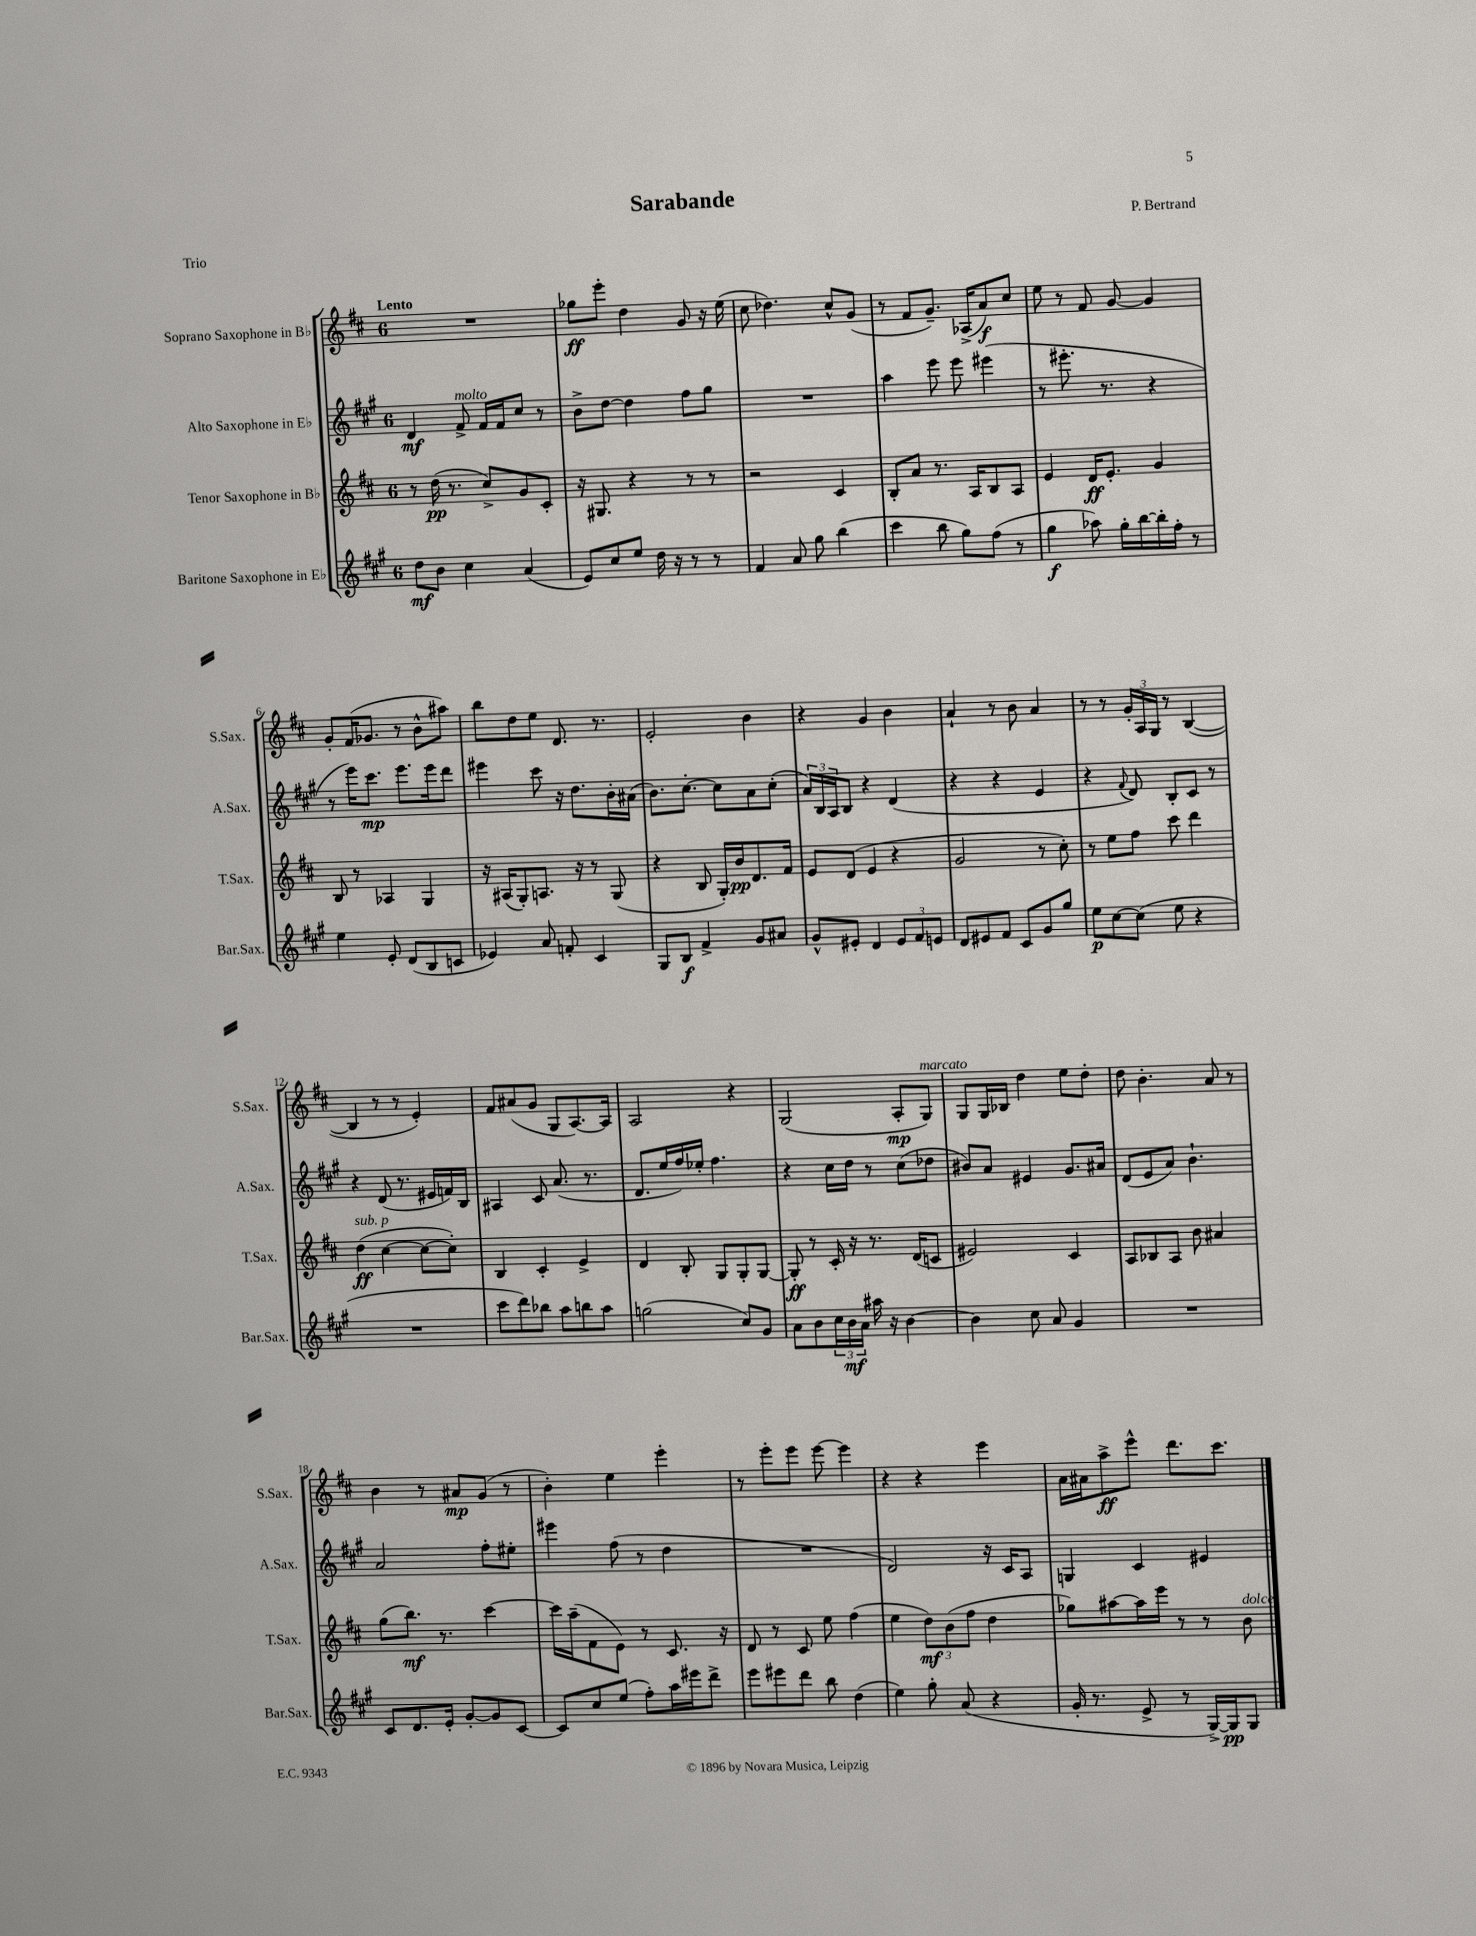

**kern	**kern	**kern	**kern
*staff4	*staff3	*staff2	*staff1
*clefG2	*clefG2	*clefG2	*clefG2
*k[f#c#g#]	*k[f#c#]	*k[f#c#g#]	*k[f#c#]
*M6/8	*M6/8	*M6/8	*M6/8
8dd	8r	4d	2.r
8b	(16dd	.	.
.	8.r	.	.
4cc#	.	8f#^	.
.	8cc#^)	16f#	.
.	.	16f#	.
(4a	8g	8cc#	.
.	8c#'	8r	.
=	=	=	=
8e)	16r	8b^	8gg-
.	8.G#	.	.
8cc#	.	[8dd	8eee'
8ee	4r	4dd]	4dd
16dd	.	.	.
16r	.	.	.
8r	8r	8ff#	8g
8r	8r	8gg#	16r
.	.	.	(16ee
=	=	=	=
4f#	2r	2.r	8cc#
.	.	.	4.dd-)
8a	.	.	.
8gg#	.	.	.
(4bb	4c#	.	8cc#^^
.	.	.	(8g
=	=	=	=
4ccc#	8B'	4aa	8r
.	8a	.	8f#
8bb	8.r	8eee	8.g~)
8gg#)	.	8eee	.
.	16A	.	(16A-^
(8ff#	8B	(4eee#	8a)
8r	8A	.	8cc#
=	=	=	=
4gg#	4e	8r	8ee
.	.	8.eee#'	8r
8aa-)	16d	.	8f#
.	8.e'	8.r	.
16gg#'	.	.	[8g
[16bb	.	.	.
16bb']	4g	4r	4g]
16ff#'	.	.	.
8r	.	.	.
=	=	=	=
4ee	8B	8r	8g'
.	8r	16eee)	(16f#
.	.	8.ccc#	8.g-
8e'	4A-	.	.
(8d	.	8.eee	8r
8B	4G	.	8b^^
.	.	16eee	.
8c	.	8ddd	8aa#)
=	=	=	=
4e-)	16r	4eee#	8bb
.	(16A#	.	.
.	8G')	.	8dd
8a	8.A	8ccc#	8ee
8f'	.	16r	8.d
.	16r	8.dd	.
4c#	8r	.	.
.	.	.	8.r
.	(8G	16b'	.
.	.	(16a#	.
=	=	=	=
8G#	4r	8.b)	2e'
8B	.	.	.
.	.	[8.cc#'	.
4f#^	8B	.	.
.	16G')	8cc#]	.
.	16b	.	.
8g#	8.d	8a	4b
8a#	.	(8cc#'	.
.	16f#	.	.
=	=	=	=
8g#^^	8e	24a)	4r
.	.	24B	.
.	.	24A	.
8e#'	(8d	8B	.
4d	4e	4r	4g
12e#	4r	(4d	4b
12f#	.	.	.
12e	.	.	.
=	=	=	=
8d	2g	4r	4a`
8e#	.	.	.
8f#	.	4r	8r
8c#	.	.	8b
8g#	8r	4e	4a
8gg#	8cc#')	.	.
=	=	=	=
8ee	8r	4r	8r
[8cc#	8ee	.	8r
.	.	8qqf#	.
(8cc#]	8ff#	8d)	24g'
.	.	.	24A
.	.	.	24G
8ee	8ccc#	8B'	8r
4r	4ddd	8c#	([4B
.	.	8r	.
=	=	=	=
2.r	(4dd	4r	4B]
.	[4cc#	(8d	8r
.	.	8.r	8r
.	8cc#_	.	4e')
.	.	16e#	.
.	8cc#'])	16f)	.
.	.	16B	.
=	=	=	=
8ccc#	4B	4A#	8f#
8ddd)	.	.	(8a#
8bb-	4c#'	8c#	8g
8aa	.	(8.a	8G
8bb	4e^	.	[8.A)
.	.	8.r	.
8aa	.	.	.
.	.	.	16A]
=	=	=	=
(2gg	4d	8.d	2A
.	.	16ee	.
.	8B'	16ff#)	.
.	.	16ee-'	.
.	8G	4.ff#	.
8cc#)	8G'	.	4r
8g#	[8G	.	.
=	=	=	=
8a	8G']	4r	(2G
8b	8r	.	.
24cc#	16c#'	16cc#	.
24b	.	.	.
.	16r	16dd	.
24a	.	.	.
16aa#	8.r	8r	.
16r	.	.	.
[4b	.	(8cc#	8A'
.	(16d	.	.
.	8c	8dd-	8G)
=	=	=	=
4b]	2e#)	8b#)	8G
.	.	8a	16G
.	.	.	16B-
8cc#	.	4e#	4dd
8a	.	.	.
4g#	4c#	8.g#	8ee
.	.	.	8dd'
.	.	16a#	.
=	=	=	=
2.r	8A	(8d	8dd
.	8B-	8e	4.b'
.	8A	8a)	.
.	8b	4.b`	.
.	4a#	.	8a
.	.	.	8r
=	=	=	=
8c#	(8gg	2a	4b
8.d	8.bb)	.	.
.	.	.	8r
16e'	8.r	.	.
[8g#'	.	.	8a#
8g#]	[4ccc#	8ff#'	(8g
[8c#	.	8ee#'	8r
=	=	=	=
8c#]	16ccc#]	4eee#	4b')
.	(16aa~	.	.
8cc#	8f#	.	.
(8ee	8e)	(8ff#	4ee
8ff#')	8r	8r	.
16aa	8.c#	4dd	4eee'
16eee#	.	.	.
8ddd^	.	.	.
.	16r	.	.
=	=	=	=
8eee	8d	2.r	8r
8eee#	8r	.	8eee'
8ddd	8c#	.	8eee
8bb	8ee	.	[8eee
(4dd	(4ff#	.	4eee]
=	=	=	=
4ee)	4ee	2d)	4r
8gg#'	12dd)	.	4r
.	(12b	.	.
(8a	.	.	.
.	12ff#	.	.
4r	4dd	16r	4eee
.	.	16c#	.
.	.	8A	.
=	=	=	=
16g#'	8gg-)	4G	16a
8.r	.	.	16a#
.	[8aa#	.	8aa^
8e^	16aa#]	4c#	8eee^^
.	16eee	.	.
8r	8r	.	8.ddd
[16G#^)	8r	4e#	.
16G#]	.	.	8.ccc#
8G#	8b	.	.
==	==	==	==
*-	*-	*-	*-
